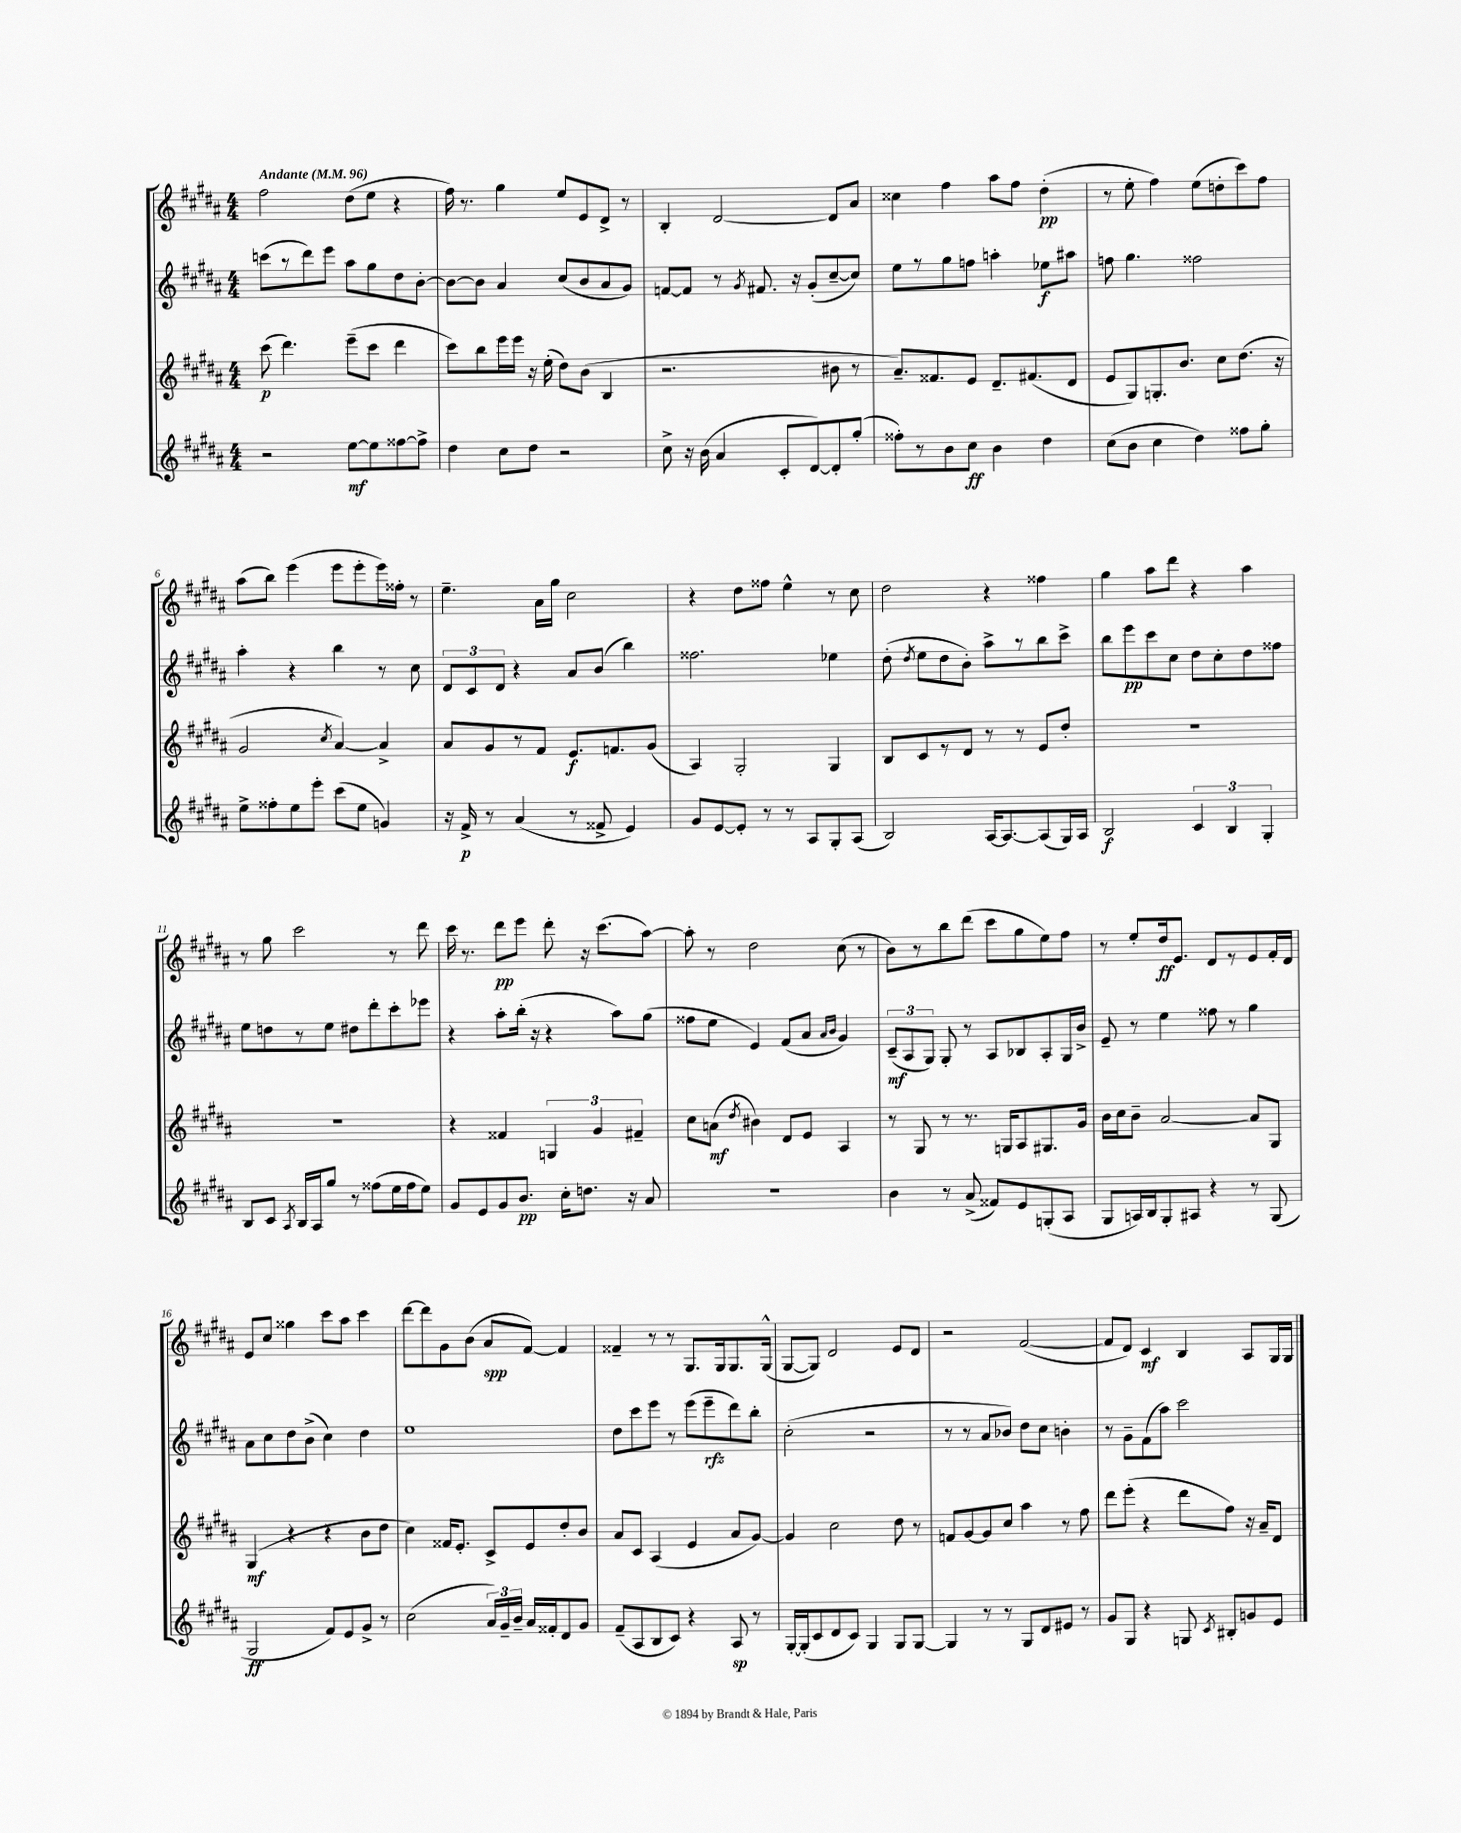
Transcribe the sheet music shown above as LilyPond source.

<<
\new StaffGroup <<
\new Staff = "s0" {
    \clef treble \key b \major \numericTimeSignature \time 4/4 \tempo "Andante" 4 = 96
    \autoBeamOff fis''2 dis''8[( e''8] r4 |
    fis''16) r8. gis''4 e''8[ e'8 dis'8]-> r8 |
    b4-. dis'2~ dis'8[ ais'8] |
    cisis''4 fis''4 ais''8[ fis''8] dis''4-.\pp( |
    r8 e''8-. fis''4) e''8[( d''8-. cis'''8) fis''8] |
    ais''8[( b''8]) e'''4( e'''8[ e'''8-. e'''16) fisis''16]-. r8 |
    e''4.-- ais'16[ gis''16] cis''2 |
    r4 dis''8[ fisis''8] e''4-^ r8 cis''8 |
    dis''2 r4 fisis''4 |
    gis''4 ais''8[ dis'''8] r4 ais''4 |
    r8 gis''8 cis'''2 r8 dis'''8 |
    cis'''16 r8. dis'''8[\pp e'''8] dis'''8-. r16 cis'''8.[( ais''8]~) |
    ais''8-. r8 dis''2 cis''8( r8 |
    b'8[) r8 b''8 dis'''8]( cis'''8[ gis''8 e''8) fis''8] |
    r8 e''8[-. dis''16\ff e'8.] dis'8[ r8 e'8 fis'16-. dis'16] |
    e'8[ cis''8] gisis''4 cis'''8[ ais''8] cis'''4 |
    dis'''8[~ dis'''8 gis'8 b'8]( ais'8[\spp fis'8]~) fis'4 |
    fisis'4-- r8 r8 gis8.[ gis16 gis8. gis16]-^( |
    gis8[~ gis8]) dis'2 e'8[ dis'8] |
    r2 fis'2~( |
    fis'8[ dis'8]) cis'4\mf b4 ais8[ gis16 gis16] \bar "|." |
}
\new Staff = "s1" {
    \clef treble \key b \major \numericTimeSignature \time 4/4
    \autoBeamOff c'''8[( r8 dis'''8) e'''8] ais''8[ gis''8 dis''8 b'8]~-. |
    b'8[~ b'8] ais'4 cis''8[( b'8 ais'8 gis'8]) |
    f'8[~ f'8] r8 \acciaccatura { gis'8 } fis'8. r16 gis'8[-.( cis''8~-- cis''8]) |
    e''8[ r8 gis''8 f''8] a''4-. ees''8[\f ais''8] |
    f''8 gis''4. fisis''2 |
    ais''4-. r4 b''4 r8 cis''8 |
    \tuplet 3/2 { dis'8[ cis'8 dis'8] } r4 ais'8[ b'8]( b''4) |
    fisis''2. ees''4 |
    dis''8-.( \acciaccatura { dis''8 } e''8[ dis''8 b'8]-.) ais''8[-> r8 b''8 cis'''8]-> |
    b''8[ e'''8\pp cis'''8 cis''8] dis''8[ cis''8-. dis''8 fisis''8] |
    e''8[ d''8 r8 e''8] dis''8[ dis'''8-. cis'''8-. ees'''8] |
    r4 ais''8[-. b''16]-.( r16 r4 ais''8[) gis''8]( |
    fisis''8[ e''8] e'4) fis'8[( ais'8] \grace { ais'16[ b'16] } gis'4) |
    \tuplet 3/2 { cis'8[--\mf( ais8 gis8]) } gis8-. r8 ais8[ bes8 ais8-. gis16 b'16]-> |
    e'8-- r8 e''4 fisis''8 r8 gis''4 |
    ais'8[ cis''8 dis''8 b'8]->( cis''4) dis''4 |
    e''1 |
    dis''8[ cis'''8 e'''8] r8 e'''8[( e'''8--\rfz dis'''8) b''8]-. |
    cis''2-.( r2 |
    r8 r8 ais'8[ bes'8]) dis''8[ cis''8] b'4-. |
    r8 gis'8[-- fis'8( ais''8]) cis'''2 \bar "|." |
}
\new Staff = "s2" {
    \clef treble \key b \major \numericTimeSignature \time 4/4
    \autoBeamOff cis'''8\p( dis'''4.) e'''8[--( cis'''8] dis'''4 |
    cis'''8[) b''8 e'''16 e'''16] r16 e''16-.( dis''8[) b'8]( b4 |
    r2. bis'8 r8 |
    ais'8.[--) fisis'8. e'8] dis'8.[-- fis'8.( dis'8] |
    e'8[ gis8) g8.-. b'8.] cis''8[ dis''8.]( r16 |
    gis'2 \acciaccatura { cis''8 } ais'4~) ais'4-> |
    ais'8[ gis'8 r8 fis'8] e'8.[\f f'8. gis'8]( |
    ais4) gis2-. gis4 |
    b8[ cis'8 r8 dis'8] r8 r8 e'8[ dis''8]-. |
    R1 |
    R1 |
    r4 fisis'4 \tuplet 3/2 { g4 gis'4 fis'4-- } |
    cis''8[ a'8]\mf( \acciaccatura { dis''8 } bis'4) dis'8[ e'8] ais4 |
    r8 gis8 r8 r8. g16[ ais8 gis8. gis'16] |
    b'16[ cis''16 b'8]-- ais'2~ ais'8[ gis8] |
    gis4\mf( r4 r4 b'8[ dis''8] |
    cis''4) fisis'16[ e'8.]-. cis'8[-> e'8 dis''8-. b'8] |
    ais'8[ cis'8] ais4( e'4 ais'8[ gis'8]~) |
    gis'4 cis''2 dis''8 r8 |
    f'8[ gis'8~ gis'8 cis''8] ais''4 r8 fis''8 |
    dis'''8[ e'''8]-.( r4 dis'''8[ fis''8]) r16 ais'16[-- dis'8] \bar "|." |
}
\new Staff = "s3" {
    \clef treble \key b \major \numericTimeSignature \time 4/4
    \autoBeamOff r2 e''8[~\mf e''8 fisis''8~ fisis''8]-> |
    dis''4 cis''8[ dis''8] r2 |
    cis''8-> r16 b'16( ais'4 cis'8[-. dis'8~) dis'8-. gis''8]-.( |
    fisis''8[-.) r8 b'8 cis''8]\ff b'4 dis''4 |
    cis''8[( b'8] cis''4 dis''4) fisis''8[ gis''8]-. |
    e''8[-> fisis''8-. e''8 e'''8]-. cis'''8[( e''8] g'4) |
    r16 fis'16->\p r8 ais'4( r8 fisis'8-> e'4) |
    gis'8[ e'8~ e'8]-. r8 r8 ais8[ gis8-. ais8]( |
    b2) ais16[~ ais8.~ ais8( gis16) ais16] |
    b2\f \tuplet 3/2 { cis'4 b4 gis4-. } |
    b8[ cis'8] \acciaccatura { ais8 } b16[ ais16 gis''8] r8 fisis''8[( e''16 fisis''16 e''8]) |
    gis'8[ e'8 gis'8 b'8.]\pp cis''16[-. d''8.] r16 ais'8 |
    r1 |
    b'4 r8 ais'8->( fisis'8[) e'8 g8-.( ais8] |
    gis8[ a16) b16 gis8-. ais8] r4 r8 gis8( |
    gis2\ff fis'8[) e'8 gis'8]-> r8 |
    cis''2( \tuplet 3/2 { ais'16[) gis'16-- b'16]-- } ais'16[ fisis'16-. dis'8 gis'8] |
    fis'8[--( ais8 b8 cis'8]) r4 ais8\sp r8 |
    gis16[~-. gis16-.( cis'8 dis'8 cis'8]) gis4 gis8[ gis8]~ |
    gis4 r8 r8 gis8[ dis'8 eis'8] r8 |
    gis'8[ gis8] r4 g8 \acciaccatura { cis'8 } bis8[-. g'8 e'8] \bar "|." |
}
>>
>>
